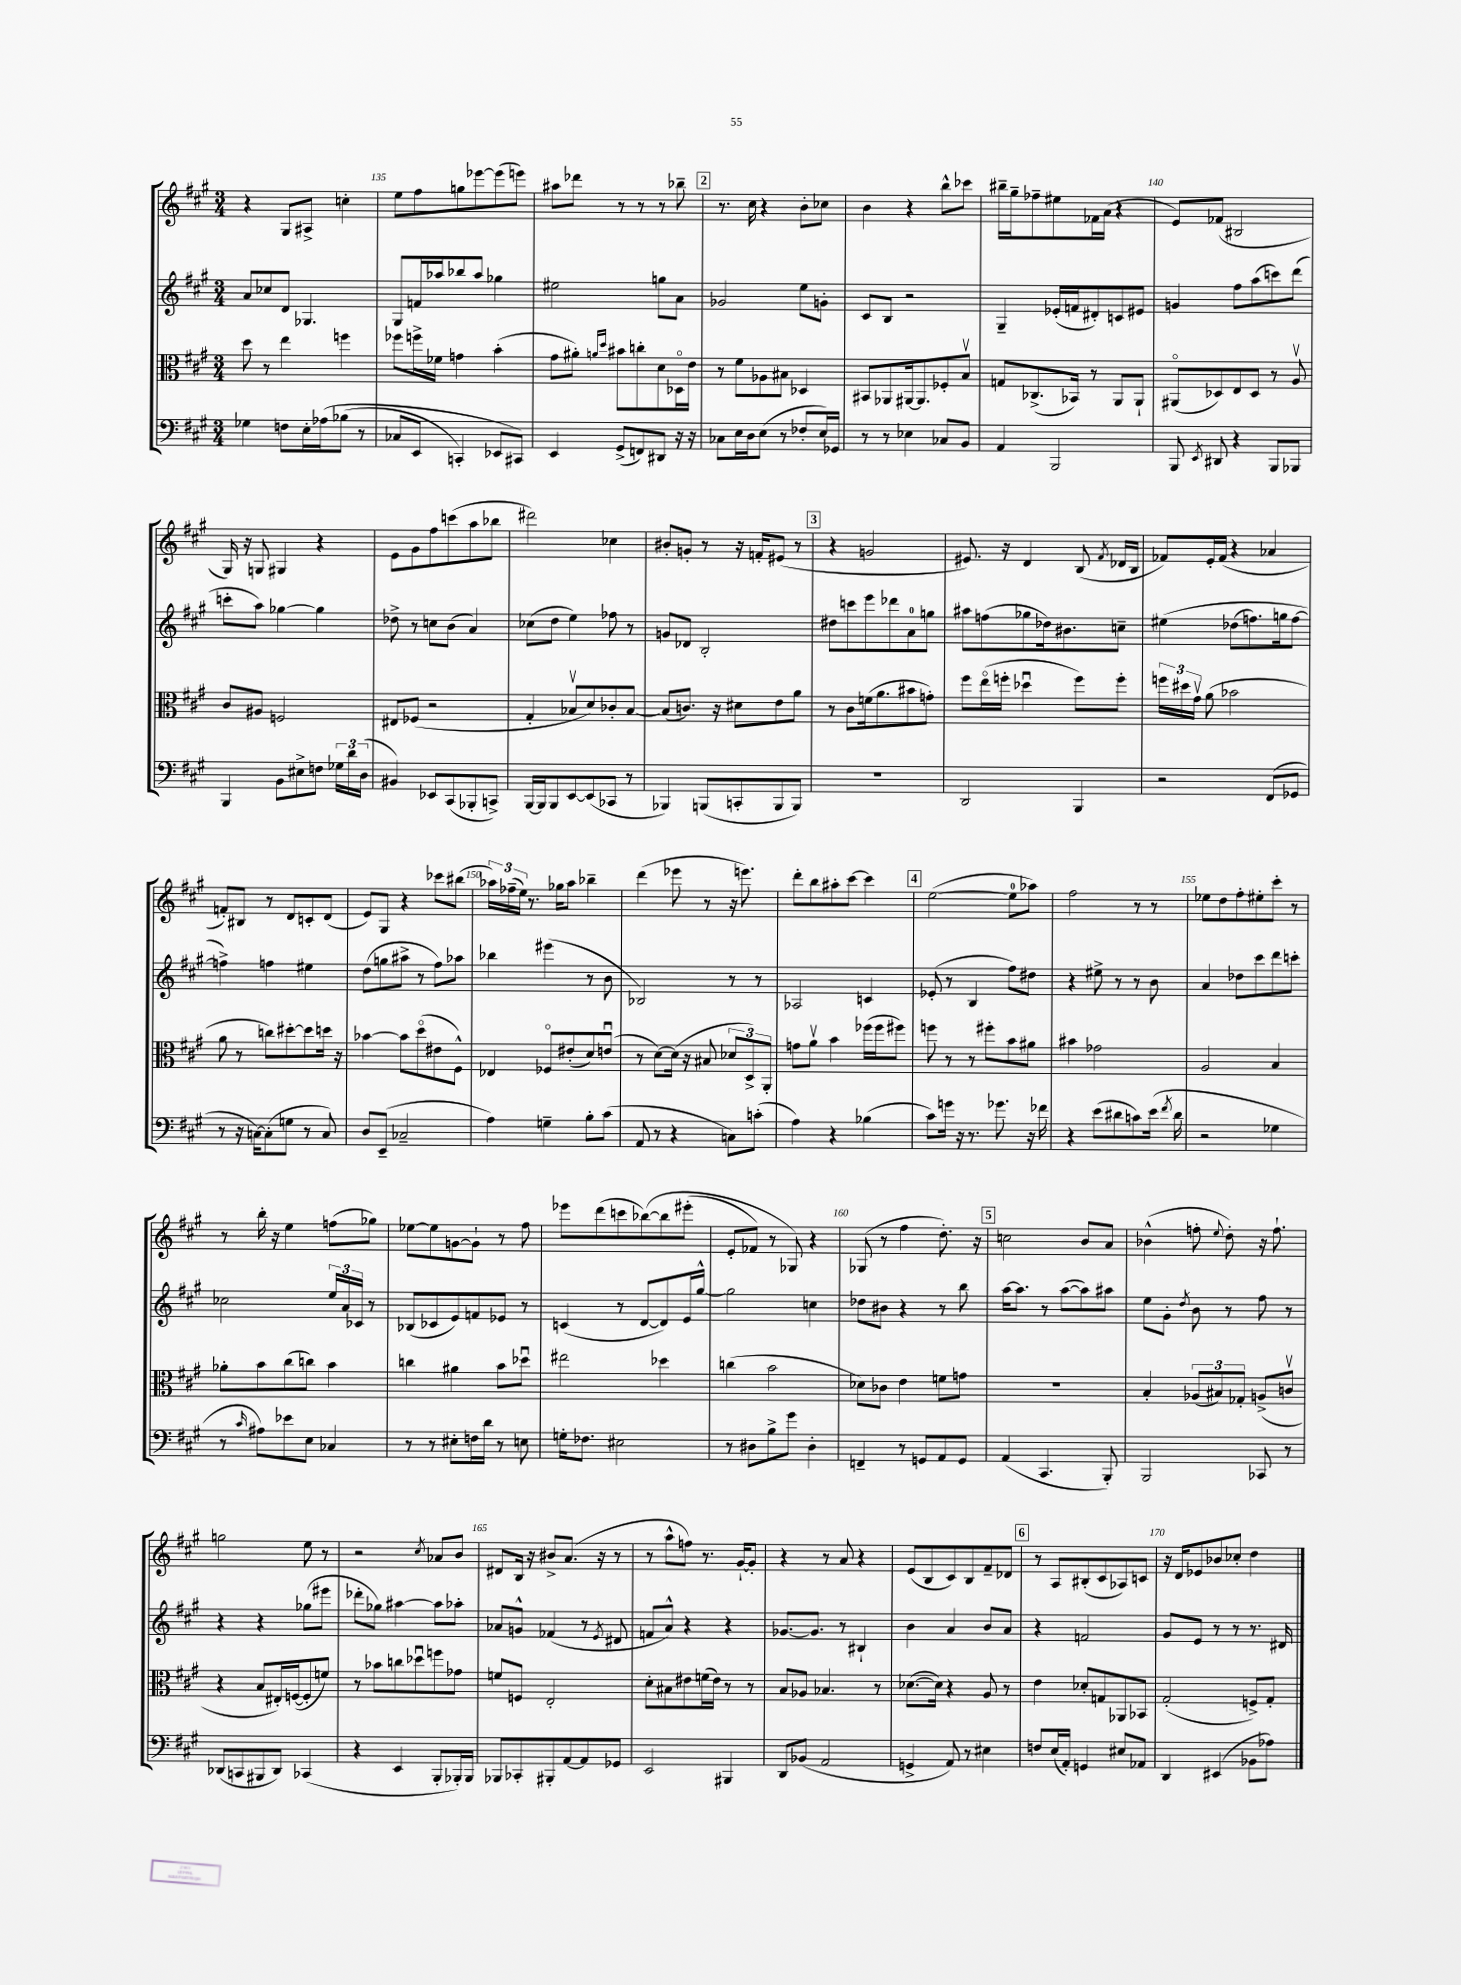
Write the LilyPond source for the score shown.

<<
\new StaffGroup <<
\new Staff = "s0" {
    \clef treble \key a \major \numericTimeSignature \time 3/4
    \autoBeamOff r4 gis8[ ais8]-> c''4-. |
    e''8[ fis''8 g''8 ees'''8~ ees'''8( e'''8]) |
    ais''8[ des'''8] r8 r8 r8 bes''8-- |
    \mark \markup { \box "2" } r8. cis''16 r4 b'8[-. ces''8] |
    b'4 r4 b''8[-^ ces'''8] |
    bis''16[-- gis''16-- fes''8-- eis''8 fes'16 a'16]( r4 |
    e'8[) fes'8]( bis2 |
    gis16) r16 g8 gis4 r4 |
    e'8[ gis'8 fis''8 c'''8( a''8 bes''8] |
    dis'''2) ces''4 |
    bis'8[-. g'8]-. r8 r16 f'16[-. eis'8]( r8 |
    \mark \markup { \box "3" } r4 g'2 |
    eis'8.) r16 d'4 b8( \acciaccatura { fis'8 } des'16[ b16] |
    fes'8[) e'16-. fes'16]( r4 aes'4 |
    f'8[-.) bis8] r8 d'8[ c'8-. d'8]( |
    e'8[) gis8] r4 ces'''8[ bis''8]( |
    \tuplet 3/2 { aes''16[) fes''16--( e''16]) } r8. ges''16[ aes''8] bes''4-- |
    d'''4( ees'''8 r8 r16 e'''8.) |
    d'''8[-. b''8 ais''8-. cis'''8]~ cis'''4 |
    \mark \markup { \box "4" } e''2~( e''8[-0 aes''8]) |
    fis''2 r8 r8 |
    ees''8[ d''8 fis''8-. eis''8-. cis'''8]-. r8 |
    r8 b''16-. r16 e''4 f''8[( ges''8]) |
    ees''8[~ ees''8 g'8~ g'8]-! r8 fis''8 |
    ees'''8[ d'''8( c'''8 bes''8~)\( bes''8 eis'''8]-.( |
    e'8[-. fes'8]) r8 ges8\) r4 |
    ges8( r8 fis''4 d''8.-.) r16 |
    \mark \markup { \box "5" } c''2 b'8[ a'8] |
    bes'4-^( f''8-. \appoggiatura { e''8 } d''8-.) r16 f''8.-! |
    g''2 e''8 r8 |
    r2 \acciaccatura { cis''8 } aes'8[ b'8] |
    dis'8[ b16] r16 bis'8[-> a'8.]( r16 r8 |
    r8 a''8[-^ f''8]) r8. gis'16[~-! gis'8]-. |
    r4 r8 a'8 r4 |
    e'8[( b8 cis'8) b8 fis'8-- des'8] |
    \mark \markup { \box "6" } r8 a8[ bis8-.( cis'8 aes8) c'8] |
    r16 d'16[ ees'8 bes'8 ces''8]-. d''4 \bar "|." |
}
\new Staff = "s1" {
    \clef treble \key a \major \numericTimeSignature \time 3/4
    \autoBeamOff a'8[ ces''8 d'8] ges4. |
    gis8[ f'16 aes''16 bes''8 aes''8] ges''4 |
    eis''2 g''8[ a'8] |
    \mark \markup { \box "2" } ges'2 e''8[ g'8]-. |
    cis'8[ b8] r2 |
    gis4-- ees'16[-.( f'16 dis'8-.) c'8 eis'8] |
    g'4 fis''8[ a''8( c'''8) d'''8]( |
    c'''8[-. a''8]) ges''4~ ges''4 |
    des''8-> r8 c''8[ b'8]( a'4) |
    ces''8[( d''8] e''4) fes''8 r8 |
    g'8[ des'8] b2-. |
    \mark \markup { \box "3" } dis''8[ c'''8 e'''8 des'''8 a'8-0 g''8] |
    ais''8[ f''8( ges''8 des''16) bis'8. c''8]-- |
    eis''4\( des''8[( f''8.) g''16 f''8]~ |
    f''4->\) f''4 eis''4 |
    d''8[( g''8 ais''8]-> r8 fis''8[) aes''8] |
    bes''4 eis'''4( r8 b'8 |
    bes2) r8 r8 |
    aes2 c'4 |
    \mark \markup { \box "4" } ees'8-.( r8 b4 fis''8[) dis''8] |
    r4 eis''8-> r8 r8 b'8 |
    a'4 des''8[ cis'''8 d'''8 c'''8]-. |
    ces''2 \tuplet 3/2 { e''16[ a'16 ces'16] } r8 |
    bes8[( ces'8 e'8) f'8 ees'8] r8 |
    c'4( r8 d'8[~ d'8) e'16 gis''16]~-^ |
    gis''2 c''4 |
    des''8[ bis'8] r4 r8 b''8 |
    \mark \markup { \box "5" } a''16[~ a''8.] r8 a''8[~( a''8) ais''8] |
    e''8[ gis'8]-. \acciaccatura { d''8 } b'8 r8 fis''8 r8 |
    r4 r4 ges''8[( eis'''8] |
    des'''8[-. ges''8]) ais''4~ ais''8[ aes''8]-. |
    aes'8[ g'8]-^ fes'4( r8 \acciaccatura { e'8 } dis'8 |
    f'8[ a'8]-^) r4 r4 |
    ges'8.[~ ges'8.] r8 bis4-! |
    b'4 a'4 b'8[ a'8] |
    \mark \markup { \box "6" } r4 f'2 |
    gis'8[ e'8] r8 r8 r8. dis'16 \bar "|." |
}
\new Staff = "s2" {
    \clef alto \key a \major \numericTimeSignature \time 3/4
    \autoBeamOff d''8 r8 e''4 f''4 |
    fes''8[ f''16-> fes'16] g'4 b'4-.( |
    gis'8[ ais'8]-.) \grace { a'16[ d''16] } bis'8[ c''8-. d'8 des16\flageolet e'16] |
    \mark \markup { \box "2" } r8 fis'8[ aes8 bis8] des4 |
    bis,8[ aes,8 ais,16~ ais,8. fes8-. b8]\upbow |
    g8[ ces8.->( bes,16]) r8 a,8[ a,8]-! |
    ais,8[\flageolet( des8) e8 des8] r8 a8\upbow |
    cis'8[ ais8] f2 |
    eis8[ fes8]( r2 |
    gis4-. bes8[\upbow d'8) ces'8-. bes8]~ |
    bes8[( c'8.]) r16 dis'8[ e'8 a'8] |
    \mark \markup { \box "3" } r8 cis'8[ f'16( a'8. bis'8 g'8]-.) |
    fis''8[ e''16\flageolet( f''16]-. des''4\downbow f''8[) f''8]-. |
    \tuplet 3/2 { f''16[ dis''16 gis'16]\upbow } a'8( bes'2 |
    a'8 r8 c''8[) dis''8~-. dis''8 d''16] r16 |
    bes'4~ bes'8[ d''8\flageolet( eis'8 fis8]-^) |
    ees4 fes8[\flageolet eis'8-.( d'8) e'8]\downbow( |
    r8 d'8[~) d'16]( r16 bis8 \tuplet 3/2 { des'8[ d8->) a,8]-. } |
    g'8[ a'8]\upbow b'4 fes''16[( fes''16 fis''8]) |
    \mark \markup { \box "4" } f''8 r8 r8 fis''8[-. b'8 ais'8] |
    bis'4 ges'2 |
    a2 b4 |
    aes'8[-. b'8 cis''8( c''8]) b'4 |
    c''4 ais'4 b'8[ des''8]\downbow |
    eis''2 des''4 |
    c''4( b'2 |
    des'8[) ces'8] e'4 f'8[ g'8] |
    \mark \markup { \box "5" } R2. |
    b4-. \tuplet 3/2 { aes8[( bis8) ges8]-. } a8[->( c'8]\upbow |
    r4 b8[ eis16-.) f16~( f8-. f'8]) |
    r8 bes'8[ c''8 des''8\downbow f''8 ges'8] |
    f'8[ f8] e2-. |
    d'8[-. bis8 eis'8 f'16( eis'16]) r8 r8 |
    b8[ aes8] bes4. r8 |
    des'8.[~( des'16]) r4 a8 r8 |
    \mark \markup { \box "6" } e'4 des'8[-. g8 aes,8 bes,8] |
    gis2-.( f8[->) gis8]-. \bar "|." |
}
\new Staff = "s3" {
    \clef bass \key a \major \numericTimeSignature \time 3/4
    \autoBeamOff ges4 f8[ e16-. aes16\( bes8]( r8 |
    ces8[ e,8] c,4-.) ees,8[ cis,8]\) |
    e,4 gis,8[->( f,8) dis,8] r16 r16 |
    \mark \markup { \box "2" } ces8[ e16 d16 e8]( r8 fes8[-. e16) ges,16] |
    r8 r8 ees4 ces8[ b,8] |
    a,4 b,,2 |
    b,,8 \acciaccatura { e,8 } dis,8 r4 b,,8[ bes,,8] |
    b,,4 b,8[ eis8-> f8] \tuplet 3/2 { ges16[ d'16 d16]( } |
    bis,4) ees,8[ cis,8( bes,,8-. c,8]->) |
    b,,16[~ b,,16 b,,8 e,8~ e,8( ces,8] r8 |
    bes,,4) b,,8[( c,8-. b,,8 b,,8]) |
    \mark \markup { \box "3" } R2. |
    d,2 b,,4 |
    r2 fis,8[( ges,8] |
    r8 r16 c16[~) c8-.( g8] r8 c8) |
    d8[ e,8]--( ces2-- |
    a4) g4-- b8[-. cis'8]( |
    a,8 r8 r4 c8[) c'8]-.( |
    a4) r4 bes4( |
    \mark \markup { \box "4" } cis'8[) g'16] r16 r8. ges'8. r16 fes'16 |
    r4 e'8[( dis'8 c'8) e'16]( \acciaccatura { fis'8 } dis'16 |
    r2 ges4 |
    r8 \grace { cis'16 } ais8[) ees'8 e8] ces4 |
    r8 r8 eis8[-. f16 d'16] r8 e8 |
    g16[-. fes8.] eis2 |
    r8 dis8[ b8-> gis'8] dis4-. |
    f,4-- r8 g,8[ a,8 g,8] |
    \mark \markup { \box "5" } a,4( cis,4. b,,8-.) |
    b,,2 ces,8 r8 |
    des,8[( c,8 bis,,8 des,8]) ces,4( |
    r4 e,4 b,,8[-. bes,,16-.) bes,,16] |
    bes,,8[ ces,8-. bis,,8-. a,8~ a,8 ges,8] |
    e,2 bis,,4 |
    d,8[ bes,8]( a,2 |
    g,4-> a,8) r8 eis4 |
    \mark \markup { \box "6" } f8[ e16( a,16]-.) g,4 eis8[ aes,8] |
    d,4 eis,4( bes,8[ aes8]) \bar "|." |
}
>>
>>
\layout { \context { \Score currentBarNumber = #134 \override BarNumber.break-visibility = ##(#f #t #t) barNumberVisibility = #(every-nth-bar-number-visible 5) } }
